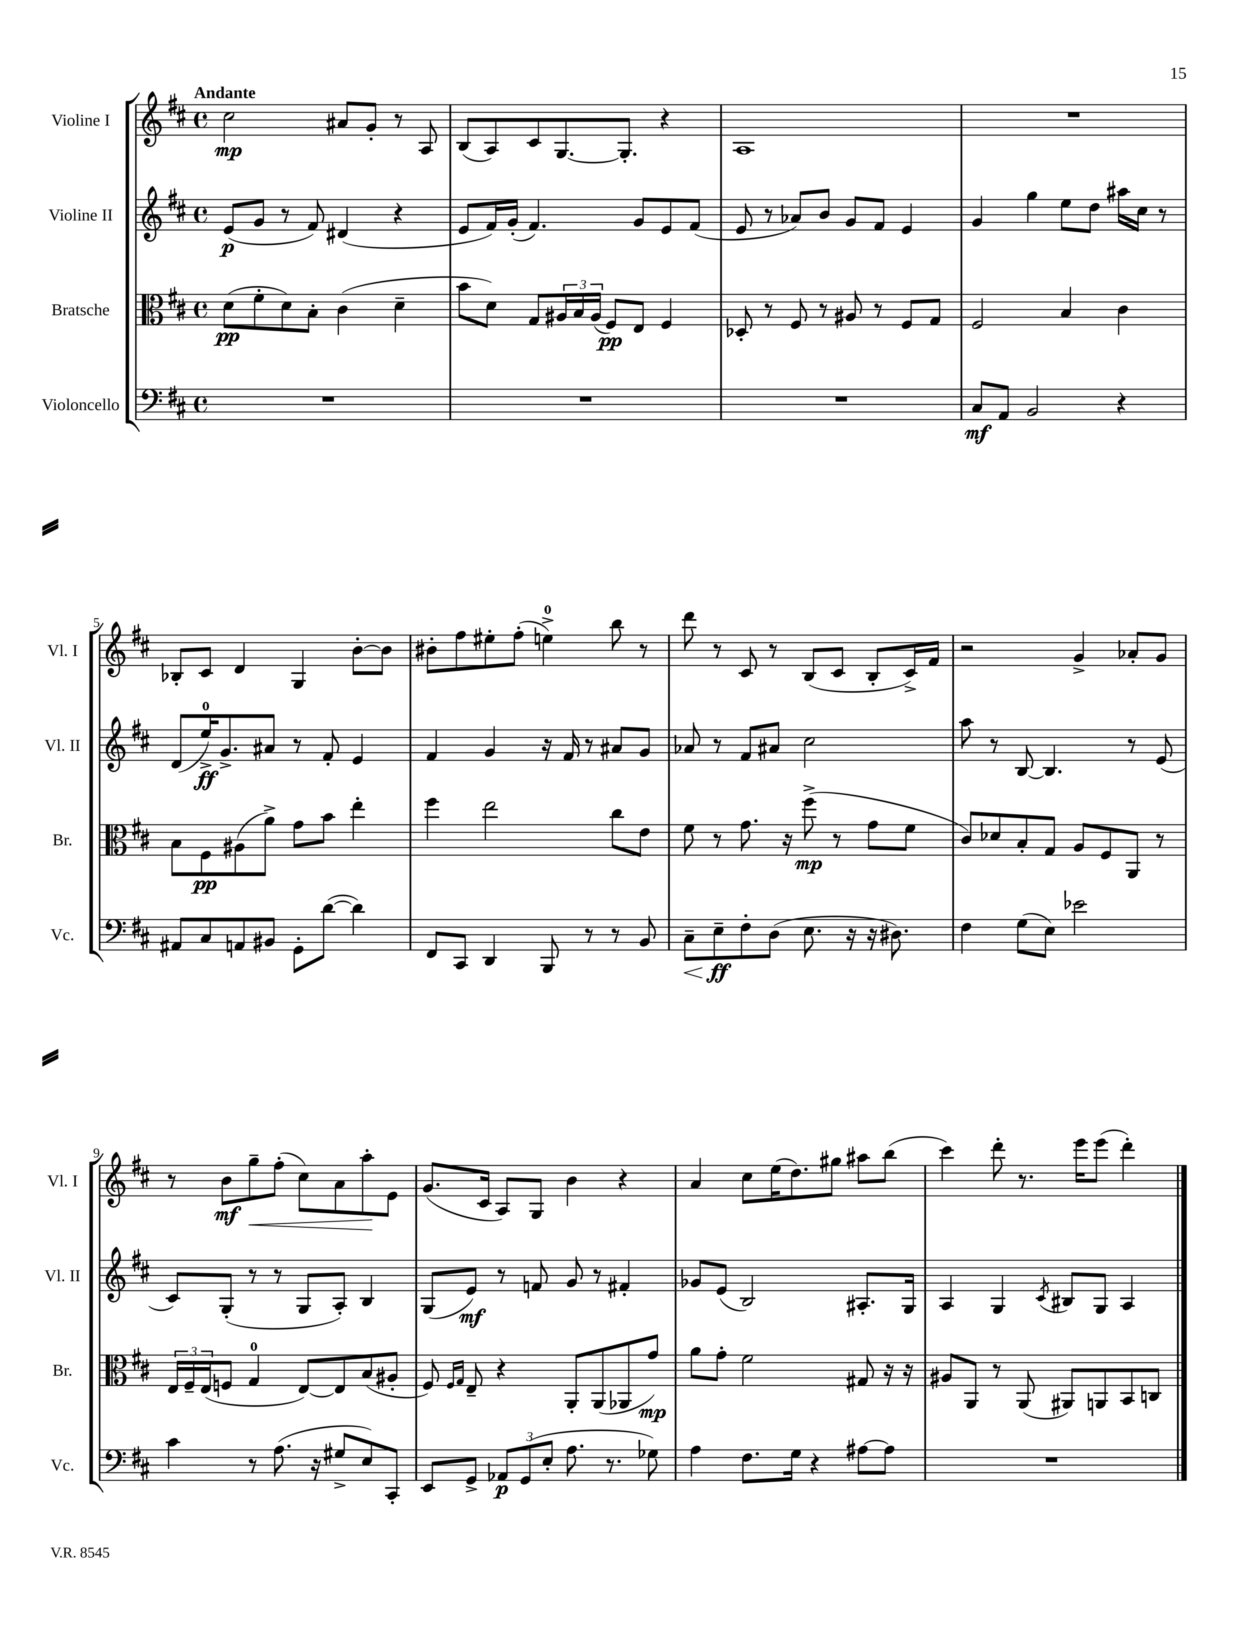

**kern	**kern	**kern	**kern
*staff4	*staff3	*staff2	*staff1
*clefF4	*clefC3	*clefG2	*clefG2
*k[f#c#]	*k[f#c#]	*k[f#c#]	*k[f#c#]
*M4/4	*M4/4	*M4/4	*M4/4
*met(c)	*met(c)	*met(c)	*met(c)
1r	(8d\L	(8e/L	2cc#\
.	8f#'\	8g/J	.
.	8d\)	8r	.
.	8B'\J	8f#/)	.
.	(4c#\	(4d#/	8a#/L
.	.	.	8g'/J
.	4d~\	4r	8r
.	.	.	8A/
=	=	=	=
1r	8b\L	8e/L	(8B/L
.	8d\J)	16f#/L)	8A/)
.	.	(16g'/JJ	.
.	8G/L	4.f#/)	8c#/
.	24A#/L	.	[8.G/
.	24B/	.	.
.	(24A#/JJ	.	.
.	8F#/L)	.	.
.	.	.	8.G'/]J
.	8E/J	8g/L	.
.	4F#/	8e/	4r
.	.	(8f#/J	.
=	=	=	=
1r	8D-'/	8e/	1A
.	8r	8r	.
.	8F#/	8a-/L)	.
.	8r	8b/J	.
.	8A#/	8g/L	.
.	8r	8f#/J	.
.	8F#/L	4e/	.
.	8G/J	.	.
=	=	=	=
8C#/L	2F#/	4g/	1r
8AA/J	.	.	.
2BB/	.	4gg\	.
.	4B/	8ee\L	.
.	.	8dd\J	.
4r	4c#\	16aa#\LL	.
.	.	16cc#\JJ	.
.	.	8r	.
=	=	=	=
8AA#/L	8B\L	(8d/L	8B-'/L
8C#/	8F#\	16ee^/K)	8c#/J
.	.	8.g^/	.
8AA/	(8A#\	.	4d/
8BB#/J	8a^\J)	8a#/J	.
8GG'\L	8g\L	8r	4G/
([8d\J	8b\J	8f#'/	.
4d\])	4ee'\	4e/	[8b'\L
.	.	.	8b\]J
=	=	=	=
8FF#/L	4ff#\	4f#/	8b#'\L
8CC#/J	.	.	8ff#\
4DD/	2ee\	4g/	8ee#'\
.	.	.	(8ff#'\J
8BBB/	.	16r	4ee^\)
.	.	16f#/	.
8r	.	8r	.
8r	8cc#\L	8a#/L	8bb\
8BB/	8e\J	8g/J	8r
=	=	=	=
8C#~\L	8f#\	8a-/	8ddd\
8E~\	8r	8r	8r
8F#'\	8.g\	8f#/L	8c#/
(8D\J	.	8a#/J	8r
.	16r	.	.
8.E\	(8ff#^\	2cc#\	(8B/L
.	8r	.	8c#/J
16r	.	.	.
16r	8g\L	.	8B'/L
8.D#\)	.	.	.
.	8f#\J	.	16c#^/L)
.	.	.	16f#/JJ
=	=	=	=
4F#\	8c#/L)	8aa\	2r
.	8d-/	8r	.
(8G\L	8B'/	[8B/	.
8E\J)	8G/J	4.B/]	.
2e-\	8A/L	.	4g^/
.	8F#/	.	.
.	8AA/J	8r	8a-'/L
.	8r	(8e/	8g/J
=	=	=	=
4c#\	24E/LL	8c#/L)	8r
.	24F#~/	.	.
.	(24E/J	.	.
.	8F/J	(8G'/J	8b\L
8r	4G/	8r	8gg~\
(8.A\	.	8r	(8ff#'\J
.	[8E/L)	8G/L	8cc#\L)
16r	.	.	.
8G#^/L	8E/]	8A'/J)	8a\
8E/)	(8B/	4B/	8aa'\
8CC#'/J	8A#'/J	.	8e\J
=	=	=	=
8EE/L	8F#/)	(8G/L	(8.g/L
.	16qqF#/LL	.	.
.	16qqG/JJ	.	.
8GG^/J	8E~/	8e/J)	.
.	.	.	16c#/Jk
12AA-/L	4r	8r	8A/L)
(12GG/	.	.	.
.	.	8f/	8G/J
12E'/J	.	.	.
8.A\	8AA'/L	8g/	4b\
.	(8AA/	8r	.
8.r	.	.	.
.	8AA-/	4f#'/	4r
8G-\)	8g/J)	.	.
=	=	=	=
4A\	8a\L	8g-/L	4a/
.	8g'\J	(8e/J	.
8.F#\L	2f#\	2B/)	8cc#\L
.	.	.	(16ee\K
16G\Jk	.	.	8.dd\)
4r	.	.	.
.	.	.	8gg#\J
[8A#\L	8G#/	8.A#'/L	8aa#\L
8A#\]J	16r	.	(8bb\J
.	16r	16G/Jk	.
=	=	=	=
1r	8A#/L	4A/	4ccc#\)
.	8AA/J	.	.
.	8r	4G/	8ddd'\
.	(8AA/	.	8.r
.	.	8qc#/	.
.	8AA#/L)	8B#/L	.
.	.	.	16eee\LK
.	8AA/	8G/J	(8eee\J
.	8BB/	4A/	4ddd'\)
.	8C/J	.	.
==	==	==	==
*-	*-	*-	*-
